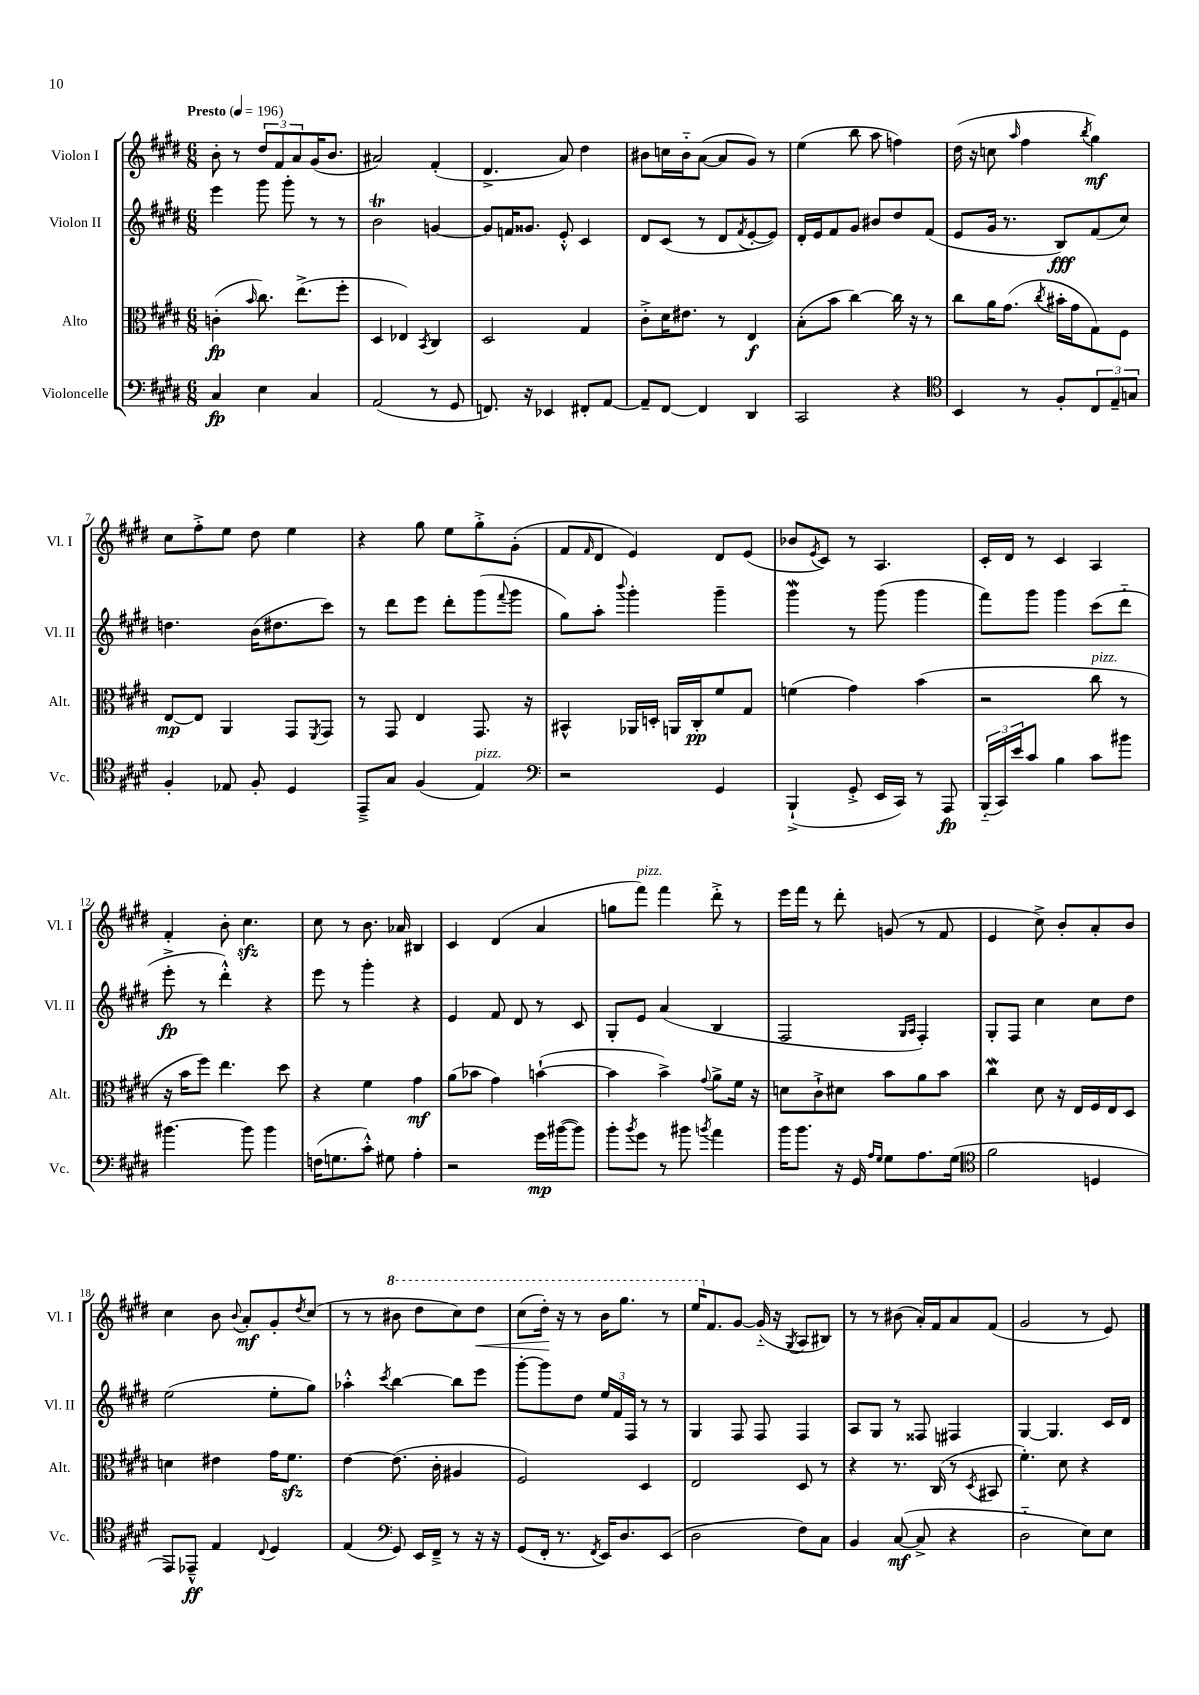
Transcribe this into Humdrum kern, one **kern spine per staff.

**kern	**dynam	**kern	**dynam	**kern	**dynam	**kern	**dynam
*part4	*part4	*part3	*part3	*part2	*part2	*part1	*part1
*staff4	*staff4	*staff3	*staff3	*staff2	*staff2	*staff1	*staff1
*I"Violoncelle	*	*I"Alto	*	*I"Violon II	*	*I"Violon I	*
*I'Vc.	*	*I'Alt.	*	*I'Vl. II	*	*I'Vl. I	*
*clefF4	*	*clefC3	*	*clefG2	*	*clefG2	*
*k[f#c#g#d#]	*	*k[f#c#g#d#]	*	*k[f#c#g#d#]	*	*k[f#c#g#d#]	*
*M6/8	*	*M6/8	*	*M6/8	*	*M6/8	*
*MM196	*	*MM196	*	*MM196	*	*MM196	*
=1	=1	=1	=1	=1	=1	=1	=1
!	!	!	!	!	!	!LO:TX:a:B:t=Presto	!
4C#/	fp	(4cn'\	fp	4eee\	.	8b'\	.
.	.	.	.	.	.	8r	.
.	.	16qqb/	.	.	.	.	.
4E\	.	8.cc#\)	.	8ggg#\	.	12dd#/L	.
.	.	.	.	.	.	12f#/	.
.	.	.	.	8ggg#'\	.	.	.
.	.	.	.	.	.	12a/	.
.	.	(8.ee^\L	.	.	.	.	.
4C#/	.	.	.	8r	.	(16g#/K	.
.	.	.	.	.	.	8.b/J	.
.	.	8ff#'\J	.	8r	.	.	.
=2	=2	=2	=2	=2	=2	=2	=2
(2AA/	.	4D#/	.	2bT\	.	2a#X/)	.
.	.	4E-X/)	.	.	.	.	.
.	.	8qBB/	.	.	.	.	.
8r	.	4C#/	.	[4gn/	.	(4f#'/	.
8GG#/	.	.	.	.	.	.	.
=3	=3	=3	=3	=3	=3	=3	=3
8.FFn/)	.	2D#/	.	8g/L]	.	4.d#^/	.
.	.	.	.	16fn/K	.	.	.
16r	.	.	.	8.g##X/J	.	.	.
4EE-X/	.	.	.	.	.	.	.
.	.	.	.	8e'^^/	.	8a/)	.
8FF#X'/L	.	4G#/	.	4c#/	.	4dd#\	.
[8AA/J	.	.	.	.	.	.	.
=4	=4	=4	=4	=4	=4	=4	=4
8AA~/L]	.	8c#'^\L	.	8d#/L	.	8b#X\L	.
[8FF#/J	.	16d#\K	.	(8c#/J	.	16ccn\L	.
.	.	8.e#X\J	.	.	.	16b#\J	.
4FF#/]	.	.	.	8r	.	([8a\J	.
.	.	8r	.	8d#/L	.	8a/L]	.
.	.	.	.	8qf#/	.	.	.
4DD#/	.	4E/	f	[8e'/	.	8g#/J)	.
.	.	.	.	8e/J])	.	8r	.
=5	=5	=5	=5	=5	=5	=5	=5
2CC#/	.	(8B'\L	.	16d#'/LL	.	(4ee\	.
.	.	.	.	16e/J	.	.	.
.	.	8b\J	.	8f#/	.	.	.
.	.	[4cc#\)	.	8g#/J	.	8bb\	.
.	.	.	.	8b#X/L	.	8aa\	.
4r	.	16cc#\]	.	8dd#/	.	4ffn\)	.
.	.	16r	.	.	.	.	.
.	.	8r	.	(8f#/J	.	.	.
=6	=6	=6	=6	=6	=6	=6	=6
*clefC4	*	*	*	*	*	*	*
4BB/	.	8cc#\L	.	8e/L	.	(16dd#\	.
.	.	.	.	.	.	16r	.
.	.	16a\K	.	16g#/Jk	.	8ccn\	.
.	.	(8.g#\J	.	8.r	.	.	.
.	.	.	.	.	.	16qqaa/	.
8r	.	.	.	.	.	4ff#\	.
.	.	8qcc#/	.	.	.	.	.
8F#'/L	.	16b#X'\LL	.	8B/L)	fff	.	.
.	.	16g#\J	.	.	.	.	.
.	.	.	.	.	.	8qbb/	.
12C#/	.	8G#\)	.	(8f#/	.	4gg#\)	mf
12E~/	.	.	.	.	.	.	.
.	.	8F#\J	.	8cc#/J)	.	.	.
12Gn/J	.	.	.	.	.	.	.
!!LO:LB:g=z
=7	=7	=7	=7	=7	=7	=7	=7
4F#'/	.	[8E/L	mp	4.ddn\	.	8cc#\L	.
.	.	8E/J]	.	.	.	8ff#'^\	.
8E-X/	.	4AA/	.	.	.	8ee\J	.
8F#'/	.	.	.	(16b\KL	.	8dd#\	.
.	.	.	.	8.dd#X\	.	.	.
4D#/	.	8GG#/L	.	.	.	4ee\	.
.	.	8qFF#/	.	.	.	.	.
.	.	8GG#/J	.	8ccc#\J)	.	.	.
=8	=8	=8	=8	=8	=8	=8	=8
8EE~^/L	.	8r	.	8r	.	4r	.
8G#/J	.	8GG#/	.	8ddd#\L	.	.	.
(4F#/	.	4E/	.	8eee\J	.	8gg#\	.
.	.	.	.	8ddd#'\L	.	8ee\L	.
!LO:TX:a:i:t=pizz.	!	!	!	!	!	!	!
4E/)	.	8.GG#/	.	(8ggg#\	.	8gg#'^\	.
.	.	.	.	8qqfff#/	.	.	.
.	.	.	.	8ggg#\J	.	(8g#'\J	.
.	.	16r	.	.	.	.	.
=9	=9	=9	=9	=9	=9	=9	=9
*clefF4	*	*	*	*	*	*	*
2r	.	4BB#X^^/	.	8gg#\L)	.	8f#/L	.
.	.	.	.	.	.	16qqf#/	.
.	.	.	.	8aa'\J	.	8d#/J	.
.	.	.	.	8qqbbb/	.	.	.
.	.	16AA-X/LL	.	4ggg#'\	.	4e/)	.
.	.	16Dn'/JJ	.	.	.	.	.
.	.	16AAn/LL	.	.	.	.	.
.	.	16C#'/J	pp	.	.	.	.
4GG#/	.	8f#/	.	4ggg#~\	.	8d#/L	.
.	.	8G#/J	.	.	.	(8e/J	.
=10	=10	=10	=10	=10	=10	=10	=10
(4BBB`^/	.	(4fn\	.	4ggg#W\	.	8b-X/L	.
.	.	.	.	.	.	8qe/	.
.	.	.	.	.	.	8c#/J)	.
8GG#'^/	.	4g#\)	.	8r	.	8r	.
16EE/LL	.	.	.	(8ggg#\	.	4.A/	.
16CC#/JJ)	.	.	.	.	.	.	.
8r	.	(4b\	.	4ggg#\	.	.	.
8AAA/	fp	.	.	.	.	.	.
=11	=11	=11	=11	=11	=11	=11	=11
(24BBB/LL	.	2r	.	8fff#\L)	.	16c#'/LL	.
24CC#/)	.	.	.	.	.	.	.
.	.	.	.	.	.	16d#/JJ	.
24e/J	.	.	.	.	.	.	.
8c#/J	.	.	.	8ggg#\J	.	8r	.
4B\	.	.	.	4ggg#\	.	4c#/	.
!	!	!LO:TX:a:i:t=pizz.	!	!	!	!	!
8c#\L	.	8cc#\	.	(8ccc#\L	.	4A/	.
8b#X\J	.	8r	.	8ddd#\J	.	.	.
!!LO:LB:g=z
=12	=12	=12	=12	=12	=12	=12	=12
[4.b#X\	.	16r	.	8eee'^\	fp	4f#'/	.
.	.	16b\KL	.	.	.	.	.
.	.	8ff#\J)	.	8r	.	.	.
.	.	4.ee\	.	4ddd#'^^\)	.	8b'\	.
8b#\]	.	.	.	.	.	4.cc#zz\	.
4b#\	.	.	.	4r	.	.	.
.	.	8dd#\	.	.	.	.	.
=13	=13	=13	=13	=13	=13	=13	=13
(16Fn\KL	.	4r	.	8eee\	.	8cc#\	.
8.Gn\	.	.	.	.	.	.	.
.	.	.	.	8r	.	8r	.
8c#'^^\J)	.	4f#\	.	4ggg#'\	.	8.b\	.
8G#X\	.	.	.	.	.	.	.
.	.	.	.	.	.	16a-X/	.
4A'\	.	4g#\	mf	4r	.	4B#X/	.
=14	=14	=14	=14	=14	=14	=14	=14
2r	.	(8a\L	.	4e/	.	4c#/	.
.	.	8b-X\J	.	.	.	.	.
.	.	4g#\)	.	8f#/	.	(4d#/	.
.	.	.	.	8d#/	.	.	.
16g#\LL	mp	([4bn`\	.	8r	.	4a/	.
([16b#X\J	.	.	.	.	.	.	.
8b#\J])	.	.	.	8c#/	.	.	.
=15	=15	=15	=15	=15	=15	=15	=15
8b'\L	.	4b\]	.	8G#'/L	.	8ggn\L	.
8qb/	.	.	.	.	.	.	.
!	!	!	!	!	!	!LO:TX:a:i:t=pizz.	!
8g#\J	.	.	.	8e/J	.	8fff#\J)	.
8r	.	4b^\)	.	(4a/	.	4fff#\	.
8b#X\	.	.	.	.	.	.	.
8qbn/	.	8qqg#/	.	.	.	.	.
4a\	.	8a^\L	.	4B/	.	8ddd#'^\	.
.	.	16f#\Jk	.	.	.	8r	.
.	.	16r	.	.	.	.	.
=16	=16	=16	=16	=16	=16	=16	=16
16b\KL	.	8dn\L	.	2F#/	.	16eee\LL	.
8.b\J	.	.	.	.	.	16fff#\JJ	.
.	.	8c#`^\	.	.	.	8r	.
16r	.	8d#X\J	.	.	.	8ddd#'\	.
16GG#/	.	.	.	.	.	.	.
16qqA/LL	.	.	.	.	.	.	.
16qqG#/JJ	.	.	.	.	.	.	.
8G#\L	.	8b\L	.	.	.	(8gn/	.
.	.	.	.	16qqG#/LL	.	.	.
.	.	.	.	16qqA/JJ	.	.	.
8.A\	.	8a\	.	4F#'/)	.	8r	.
.	.	8b\J	.	.	.	8f#/	.
(16G#\Jk	.	.	.	.	.	.	.
=17	=17	=17	=17	=17	=17	=17	=17
*clefC4	*	*	*	*	*	*	*
2f#\	.	4cc#W\	.	8G#'/L	.	4e/	.
.	.	.	.	8F#/J	.	.	.
.	.	8d#\	.	4cc#\	.	8cc#^\)	.
.	.	16r	.	.	.	8b'/L	.
.	.	16E/LL	.	.	.	.	.
4Dn/	.	16F#/	.	8cc#\L	.	8a'/	.
.	.	16E/J	.	.	.	.	.
.	.	8D#/J	.	8dd#\J	.	8b/J	.
!!LO:LB:g=z
=18	=18	=18	=18	=18	=18	=18	=18
8EE/L)	.	4dn\	.	(2ee\	.	4cc#\	.
8EE-X~^^/J	ff	.	.	.	.	.	.
4E/	.	4e#X\	.	.	.	8b\	.
.	.	.	.	.	.	8qqb/	.
.	.	.	.	.	.	8a'/L	mf
8qqC#/	.	.	.	.	.	.	.
4D#/	.	16g#\KL	.	8ee'\L	.	8g#'/	.
.	.	8.f#zz\J	.	.	.	.	.
.	.	.	.	.	.	8qdd#/	.
.	.	.	.	8gg#\J)	.	(8cc#/J	.
=19	=19	=19	=19	=19	=19	=19	=19
(4E/	.	[4e\	.	4aa-X'^^\	.	8r	.
.	.	.	.	.	.	8r	.
*clefF4	*	*	*	*	*	*	*
.	.	.	.	8qccc#/	.	.	.
*	*	*	*	*	*	*8va	*
8GG#/)	.	(8.e\]	.	[4bb\	.	8bb#X\	.
16EE/LL	.	.	.	.	.	8ddd#\L	.
16FF#~^/JJ	.	16c#'\	.	.	.	.	.
8r	.	4A#X/	.	8bb\L]	.	8ccc#\)	.
!	!	!	!	!	!	!	!LO:HP:b
16r	.	.	.	8eee\J	.	8ddd#\J	<
16r	.	.	.	.	.	.	.
=20	=20	=20	=20	=20	=20	=20	=20
(8GG#/L	.	2F#/)	.	[8ggg#'\L	.	(8ccc#\L	.
16FF#'/Jk	.	.	.	8ggg#\]	.	16ddd#'\Jk)	.
8.r	.	.	.	.	.	16r	[
.	.	.	.	8dd#\J	.	8r	.
8qFF#/	.	.	.	.	.	.	.
16EE/KL)	.	.	.	24ee/LL	.	16bb\KL	.
.	.	.	.	24f#/	.	.	.
8.D#/	.	.	.	.	.	8.ggg#\J	.
.	.	.	.	24F#/JJ	.	.	.
.	.	4D#/	.	8r	.	.	.
(8EE/J	.	.	.	8r	.	8r	.
=21	=21	=21	=21	=21	=21	=21	=21
2D#\	.	2E/	.	4G#/	.	16eee/KL	.
*	*	*	*	*	*	*X8va	*
.	.	.	.	.	.	8.f#/	.
.	.	.	.	8F#/	.	[8g#/J	.
.	.	.	.	8F#/	.	(16g#/]	.
.	.	.	.	.	.	16r	.
.	.	.	.	.	.	8qG#/	.
8F#\L)	.	8D#/	.	4F#/	.	8A/L	.
8C#\J	.	8r	.	.	.	8B#X/J)	.
=22	=22	=22	=22	=22	=22	=22	=22
4BB/	.	4r	.	8A/L	.	8r	.
.	.	.	.	8G#/J	.	8r	.
([8C#/	mf	8.r	.	8r	.	(8b#X\	.
8C#^/]	.	.	.	8F##X/	.	16a'/LL)	.
.	.	(16C#/	.	.	.	16f#/J	.
4r	.	8r	.	4F#X/	.	8a/	.
.	.	8qD#/	.	.	.	.	.
.	.	8BB#X/	.	.	.	(8f#/J	.
=23	=23	=23	=23	=23	=23	=23	=23
2D#\	.	4.f#'\)	.	[4G#/	.	2g#/	.
.	.	.	.	4.G#/]	.	.	.
.	.	8d#\	.	.	.	.	.
8E\L)	.	4r	.	.	.	8r	.
8E\J	.	.	.	16c#/LL	.	8e/)	.
.	.	.	.	16d#/JJ	.	.	.
==	==	==	==	==	==	==	==
*-	*-	*-	*-	*-	*-	*-	*-
